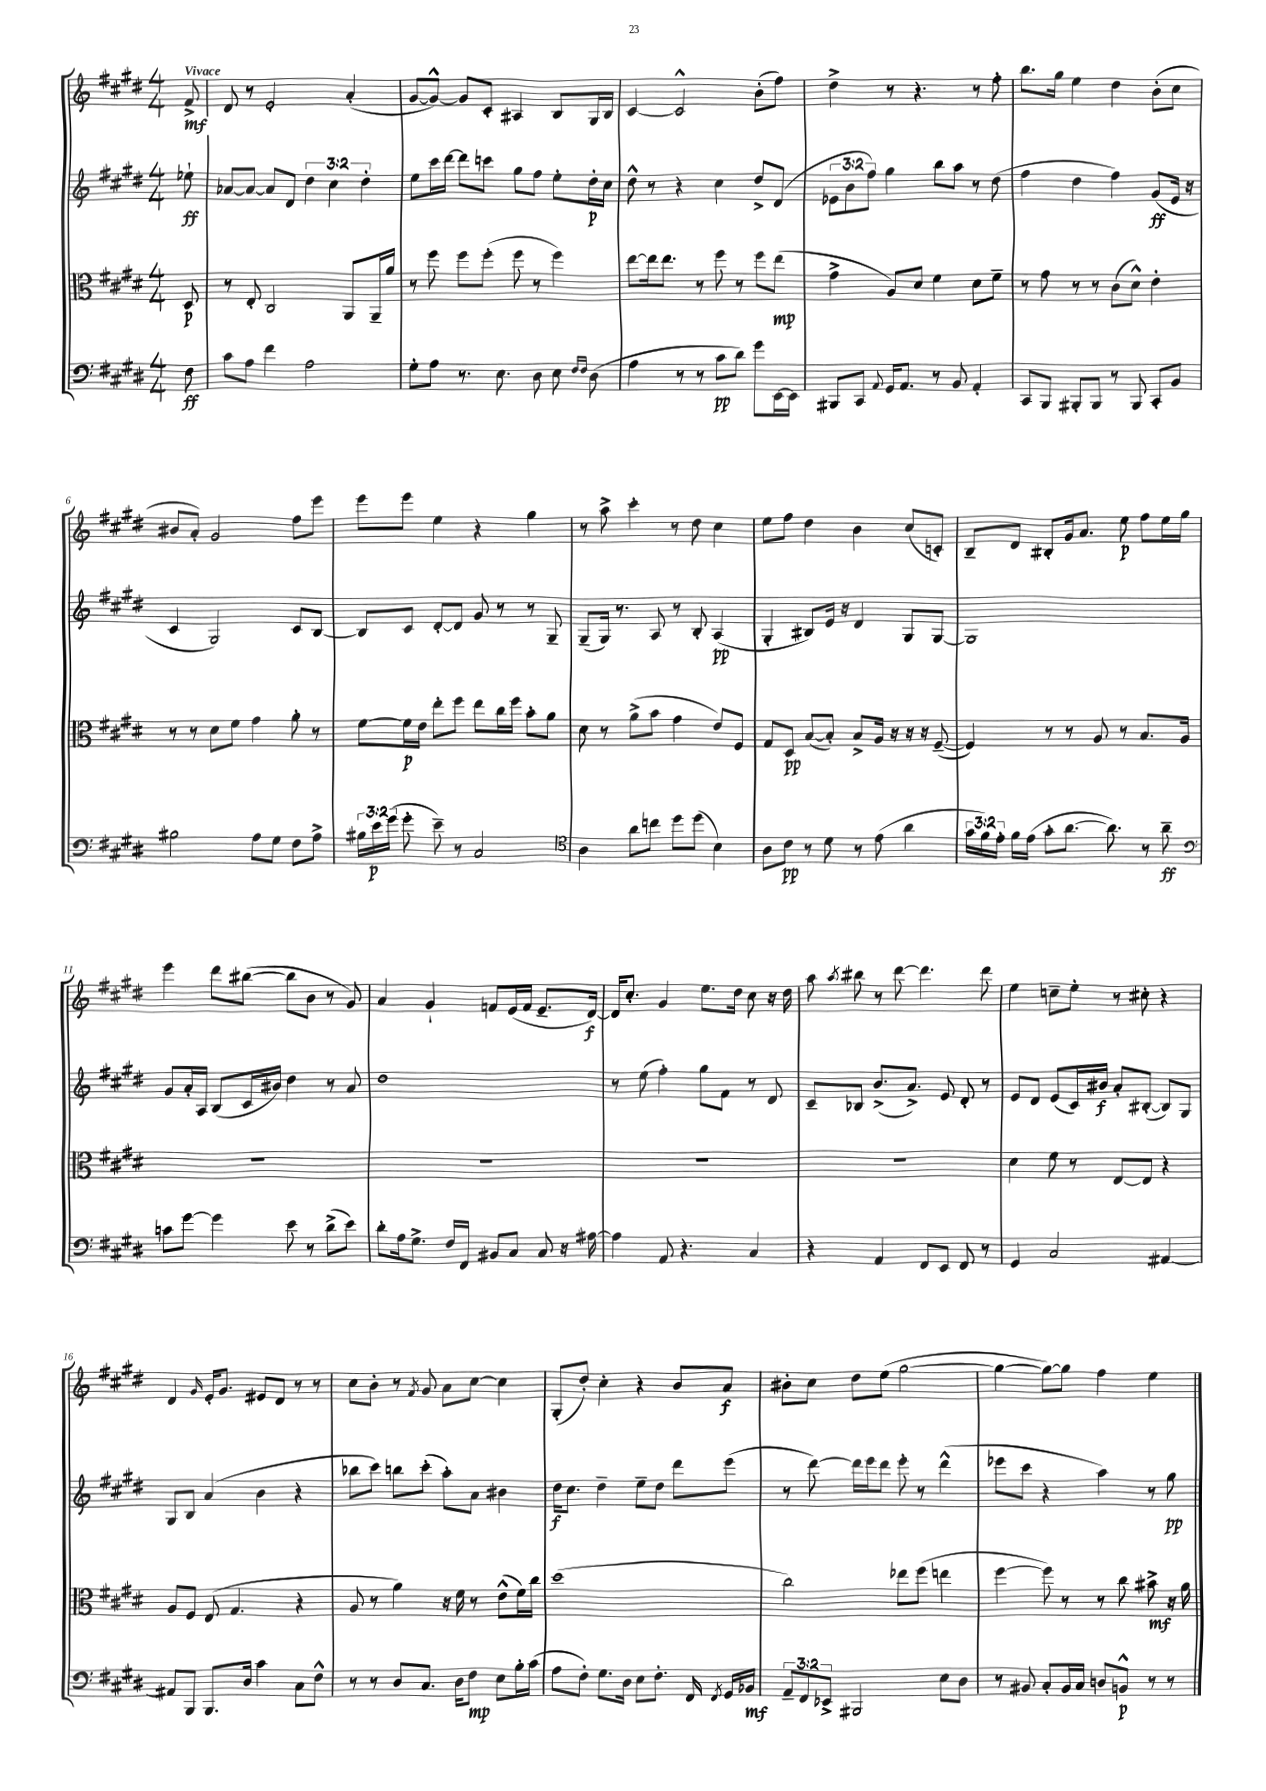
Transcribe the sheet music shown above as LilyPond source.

<<
\new StaffGroup <<
\new Staff = "s0" {
    \clef treble \key e \major \numericTimeSignature \time 4/4 \partial 8 \tempo "Vivace"
    \autoBeamOff fis'8->\mf |
    dis'8 r8 e'2-. a'4-.( |
    gis'8[~ gis'8]~-^) gis'8[ cis'8]-. ais4 b8[ gis16 b16] |
    cis'4~ cis'2-^ b'8[-.( fis''8]) |
    dis''4-> r8 r4. r8 fis''8-. |
    b''8.[ gis''16] e''4 dis''4 b'8[-.( cis''8] |
    bis'8[ a'8]-.) gis'2 fis''8[ e'''8] |
    e'''8[ e'''8] e''4 r4 gis''4 |
    r8 a''8-> cis'''4-. r8 dis''8 cis''4 |
    e''8[ fis''8] dis''4 b'4 cis''8[( c'8]-.) |
    b8[-- dis'8] bis8[-. gis'16 a'8.] e''8\p fis''8[ e''16 gis''16] |
    e'''4 dis'''8[ bis''8]~( bis''8[ b'8] r8 gis'8) |
    a'4 gis'4-! f'8[ e'16( f'16] e'8.[-- dis'16]~\f) |
    dis'16[ cis''8.]-. gis'4 e''8.[ dis''16] cis''8 r16 dis''16 |
    a''8 \acciaccatura { a''8 } bis''8 r8 dis'''8~ dis'''4. dis'''8 |
    e''4 c''8[-- e''8]-. r8 cis''8-. r4 |
    dis'4 \grace { gis'16 } e'16[-. gis'8.] eis'8[ dis'8] r8 r8 |
    cis''8[ b'8]-. r8 \acciaccatura { fis'8 } gis'8 a'8[ cis''8]~ cis''4 |
    gis8[-.( dis''8]-.) cis''4-. r4 b'8[ a'8]\f |
    bis'8[-. cis''8] dis''8[ e''8]( gis''2~ |
    gis''4~ gis''8[~) gis''8] fis''4 e''4 \bar "|." |
}
\new Staff = "s1" {
    \clef treble \key e \major \numericTimeSignature \time 4/4 \override Staff.TupletNumber.text = #tuplet-number::calc-fraction-text \partial 8
    \autoBeamOff ees''8-!\ff |
    aes'8[~ aes'8]~ aes'8[ dis'8] \tuplet 3/2 { dis''4 cis''4 dis''4-. } |
    e''8[ cis'''16 dis'''16]~ dis'''8[ c'''8] gis''8[ fis''8] e''8[-. dis''16-.\p cis''16] |
    dis''8-^ r8 r4 cis''4 dis''8[-> dis'8]( |
    \tuplet 3/2 { ees'8[ b'8 fis''8]) } gis''4 b''8[ a''8] r8 dis''8( |
    fis''4 dis''4 fis''4) gis'8[\ff( e'16] r16 |
    cis'4 gis2) cis'8[ b8]~ |
    b8[ cis'8] dis'8[~-. dis'8] gis'8 r8 r8 gis8-- |
    gis8[--( gis16]) r8. a8 r8 b8-. a4\pp( |
    gis4-. bis8[) e'16] r16 dis'4 gis8[ gis8]~ |
    gis1 |
    gis'8[ a'16-. a16] b8[( cis'16 bis'16]) dis''4 r8 a'8 |
    dis''1 |
    r8 e''8( fis''4-.) gis''8[ fis'8] r8 dis'8 |
    cis'8[-- bes8] b'8.[->( a'8.]->) e'8 dis'8-. r8 |
    e'8[ dis'8] e'8[( cis'16) bis'16]\f a'8[-. bis8]~-.( bis8[) gis8] |
    gis8[ b8] a'4( b'4 r4 |
    bes''8[ cis'''8]) b''8[ cis'''8]-.( a''8[-.) a'8] bis'4 |
    dis''16[\f cis''8.] dis''4-- e''8[-- dis''8] dis'''8[ e'''8]( |
    r8 dis'''8~) dis'''16[ e'''16 dis'''8] e'''8-. r8 dis'''4-^( |
    ees'''8[ cis'''8] r4 a''4) r8 gis''8\pp \bar "|." |
}
\new Staff = "s2" {
    \clef alto \key e \major \numericTimeSignature \time 4/4 \partial 8
    \autoBeamOff dis8\p |
    r8 e8-. cis2 a,8[ a,16-- a'16] |
    r8 fis''8 fis''8[ fis''8]-.( fis''8 r8 fis''4) |
    e''8[~ e''16 e''8.] r8 fis''8 r8 fis''8[ e''8]\mp( |
    gis'4-> a8[) dis'8] fis'4 dis'8[ fis'8]-- |
    r8 gis'8 r8 r8 cis'8[( dis'8]-^) e'4-. |
    r8 r8 dis'8[ fis'8] gis'4 a'8-. r8 |
    fis'8[~ fis'16\p e'16] e''8[-. fis''8] e''8[ cis''16 fis''16] b'8[-. a'8] |
    dis'8 r8 a'8[->( b'8] gis'4 e'8[) fis8] |
    gis8[ dis8]\pp b8[~( b8]-.) b8[-> a16] r16 r16 r16 fis8~--( |
    fis4) r8 r8 a8 r8 b8.[ a16] |
    R1 |
    R1 |
    R1 |
    R1 |
    dis'4 fis'8 r8 e8[~ e8] r4 |
    a8[ fis8] e8( gis4. r4 |
    a8 r8 a'4) r16 fis'16 r8 e'8[-^( fis'16) cis''16] |
    dis''1( |
    cis''2) ees''8[ fis''8]( e''4 |
    fis''4~ fis''8) r8 r8 cis''8 bis'8->\mf r16 a'16 \bar "|." |
}
\new Staff = "s3" {
    \clef bass \key e \major \numericTimeSignature \time 4/4 \override Staff.TupletNumber.text = #tuplet-number::calc-fraction-text \partial 8
    \autoBeamOff fis8\ff |
    cis'8[ a8] fis'4 a2 |
    gis8[-. a8] r8. e8. dis8 e8 \grace { fis16[ fis16] } dis8( |
    a4 r8 r8 cis'8[\pp dis'8]) gis'8[ e,16~ e,16] |
    bis,,8[ cis,8] \appoggiatura { a,8 } gis,16[ a,8.] r8 b,8 a,4-. |
    cis,8[ b,,8] bis,,8[-. bis,,8] r8 bis,,8 cis,8[-. b,8] |
    bis2 a8[ gis8] fis8[ a8]-> |
    \tuplet 3/2 { bis16[ e'16\p gis'16]( } gis'8-. e'8--) r8 cis2 |
    \clef tenor a4 a'8[ c''8] dis''8[ dis''8]( b4) |
    a8[ cis'8]\pp r8 dis'8 r8 e'8( a'4 |
    \tuplet 3/2 { gis'16[ fis'16) e'16]-. } fis'16[ e'16]( gis'8[-. a'8.]~ a'8.) r8 a'8--\ff |
    \clef bass c'8[ gis'8]~ gis'4 e'8 r8 dis'8[->( e'8]) |
    dis'8[-. a16 gis8.]-> fis16[ fis,16] bis,8[ cis8] cis8 r16 ais16~ |
    ais4 a,8 r4. cis4 |
    r4 a,4 fis,8[ e,8] fis,8 r8 |
    gis,4 cis2 ais,4~ |
    ais,8[ b,,8] b,,8.[ dis16] cis'4 cis8[ fis8]-^ |
    r8 r8 dis8[ cis8.] dis16[ fis8]\mp e8[ b16-. cis'16]( |
    a8[ fis8]-.) gis8.[ dis16] e8[ fis8.]-. fis,16 \acciaccatura { fis,8 } gis,16[ bes,16]\mf |
    \tuplet 3/2 { a,8[-- fis,8 ees,8]-> } bis,,2 e8[ dis8] |
    r8 bis,8 cis8[-. bis,16 cis16] d8[ b,8]-^\p r8 r8 \bar "|." |
}
>>
>>
